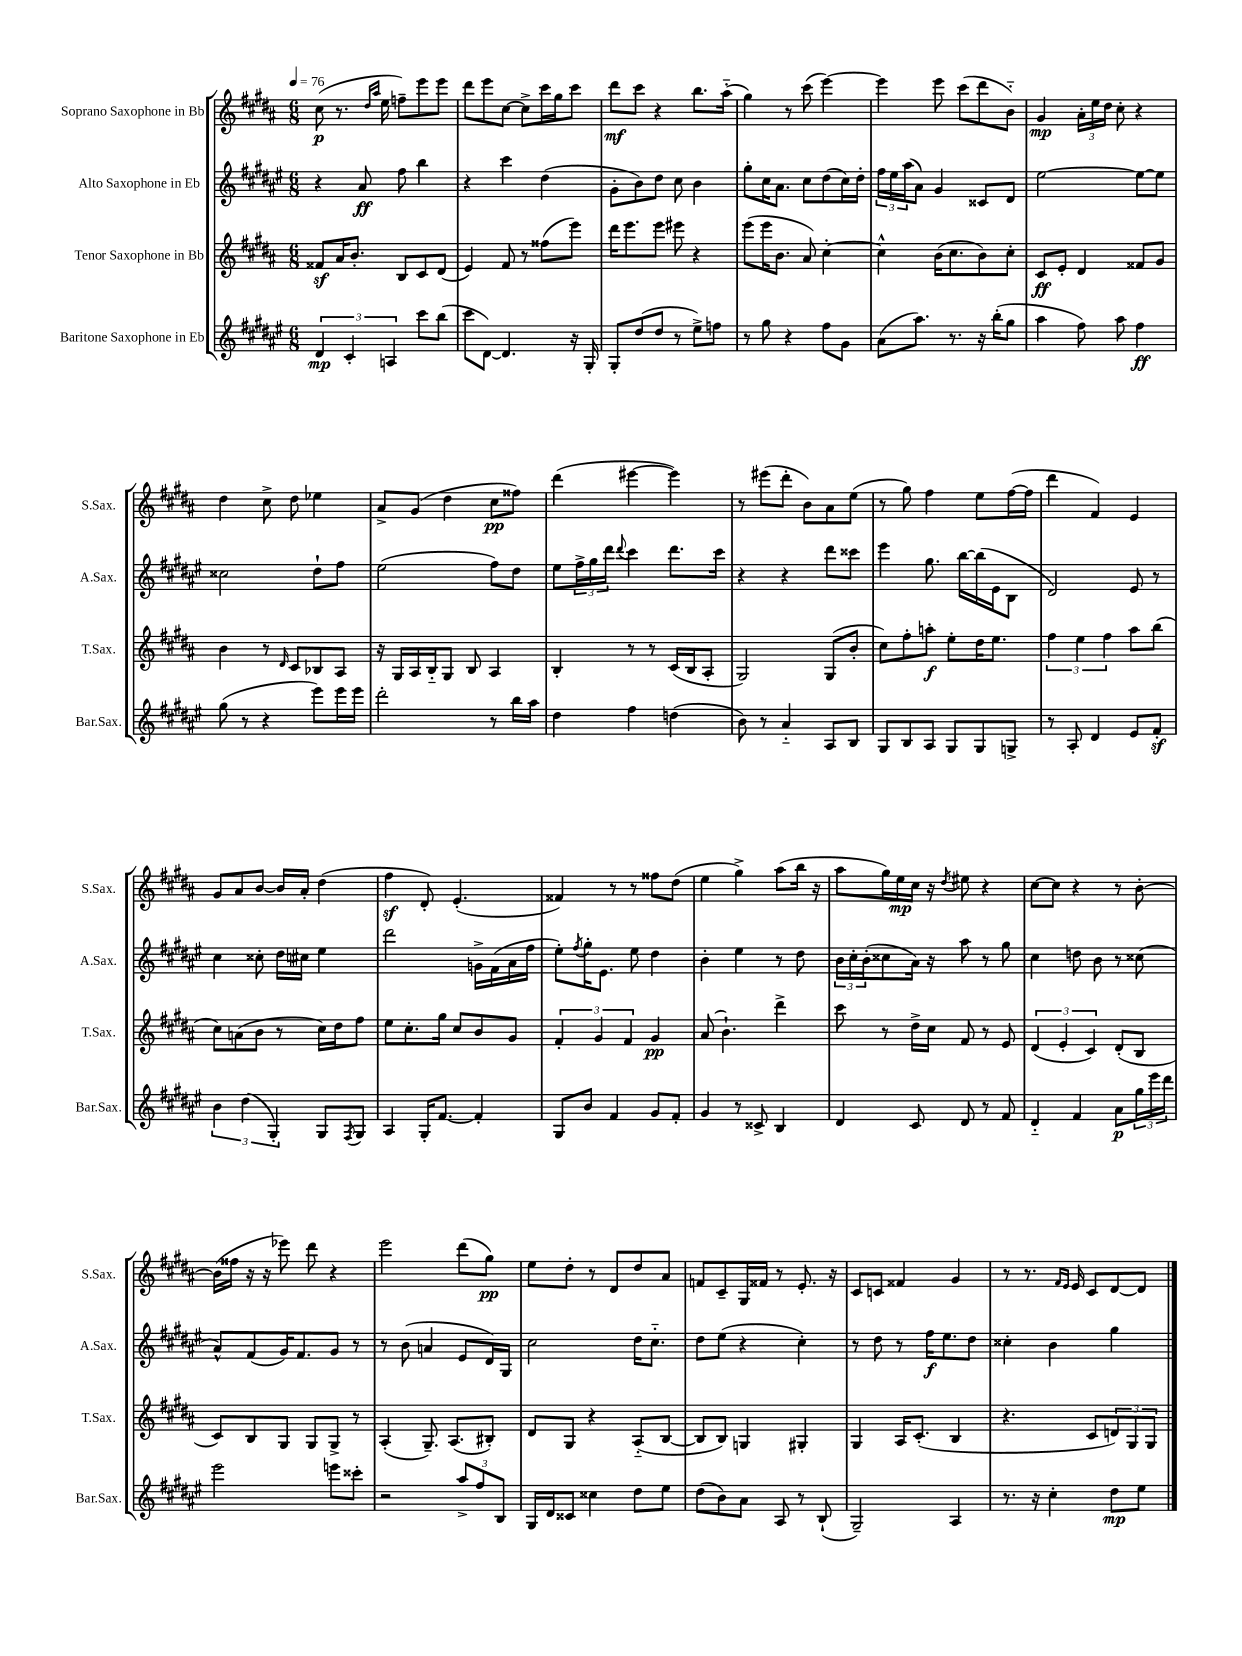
<<
\new StaffGroup <<
\new Staff = "s0" \with { instrumentName = "Soprano Saxophone in Bb" shortInstrumentName = "S.Sax." } {
    \clef treble \key b \major \numericTimeSignature \time 6/8 \tempo 4 = 76
    cis''8\p( r8. \grace { dis''16 ais''16 } e''16 f''8--) e'''8 e'''8 |
    dis'''8 e'''8 cis''8~ cis''8-> cis'''16 gis''16 cis'''8 |
    dis'''8\mf cis'''8 r4 b''8. ais''16-_( |
    gis''4) r8 cis'''8( e'''4~) |
    e'''4 e'''8 cis'''8( dis'''8 b'8-_) |
    gis'4\mp \tuplet 3/2 { ais'16-. e''16 dis''16 } cis''8-. r4 |
    dis''4 cis''8-> dis''8 ees''4 |
    ais'8-> gis'8( dis''4 cis''8\pp fisis''8) |
    dis'''4( eis'''4~ eis'''4) |
    r8 eis'''8( dis'''8-. b'8) ais'8 e''8( |
    r8 gis''8) fis''4 e''8 fis''16~( fis''16 |
    dis'''4 fis'4) e'4 |
    gis'8 ais'8 b'8~ b'16 ais'16-. dis''4( |
    fis''4\sf dis'8-.) e'4.-.( |
    fisis'4) r8 r8 fisis''8 dis''8( |
    e''4 gis''4->) ais''8( b''16 r16 |
    ais''8 gis''16) e''16\mp cis''16 r16 \acciaccatura { dis''8 } eis''8 r4 |
    cis''8~ cis''8 r4 r8 b'8~-. |
    b'16( fisis''16 r16 r16 ees'''8) dis'''8 r4 |
    e'''2 dis'''8( gis''8\pp) |
    e''8 dis''8-. r8 dis'8 dis''8 ais'8 |
    f'8 cis'8-- gis16 fisis'16 r8 e'8.-. r16 |
    cis'8 c'8 fisis'4 gis'4 |
    r8 r8. \grace { fis'16 e'16 } e'16 cis'8 dis'8~ dis'8 \bar "|." |
}
\new Staff = "s1" \with { instrumentName = "Alto Saxophone in Eb" shortInstrumentName = "A.Sax." } {
    \clef treble \key fis \major \numericTimeSignature \time 6/8
    r4 ais'8\ff fis''8 b''4 |
    r4 cis'''4 dis''4( |
    gis'8-. b'8) dis''8 cis''8 b'4 |
    gis''8-. cis''16 ais'8. cis''8 dis''8( cis''16) dis''16-. |
    \tuplet 3/2 { fis''16 eis''16 ais''16( } ais'8) gis'4 cisis'8 dis'8 |
    eis''2~ eis''8~ eis''8 |
    cisis''2 dis''8-! fis''8 |
    eis''2( fis''8) dis''8 |
    eis''8 \tuplet 3/2 { fis''16-> gis''16 dis'''16 } \appoggiatura { dis'''8 } cis'''4 dis'''8. cis'''16 |
    r4 r4 dis'''8 cisis'''8 |
    eis'''4 gis''8. b''16~ b''16( eis'16 b8 |
    dis'2) eis'8 r8 |
    cis''4 cisis''8-. dis''16 cis''16 eis''4 |
    dis'''2 g'16-> fis'16( ais'16 fis''16 |
    eis''8-.) \acciaccatura { fis''8 } gis''16-. eis'8. eis''8 dis''4 |
    b'4-. eis''4 r8 dis''8 |
    \tuplet 3/2 { b'16 cis''16-. b'16-.( } cisis''8 ais'16) r16 ais''8 r8 gis''8 |
    cis''4 d''8 b'8 r8 cisis''8( |
    ais'8-^) fis'8( gis'16) fis'8. gis'8 r8 |
    r8 b'8( a'4 eis'8 dis'16) gis16 |
    cis''2 dis''16 cis''8.-_ |
    dis''8 eis''8( r4 cis''4-.) |
    r8 dis''8 r8 fis''16\f eis''8. dis''8 |
    cisis''4-. b'4 gis''4 \bar "|." |
}
\new Staff = "s2" \with { instrumentName = "Tenor Saxophone in Bb" shortInstrumentName = "T.Sax." } {
    \clef treble \key b \major \numericTimeSignature \time 6/8
    fisis'8\sf ais'16 b'8.-. b8 cis'8 dis'8( |
    e'4) fis'8 r8 fisis''8( e'''8) |
    dis'''16 e'''8. e'''8 eis'''8 r4 |
    e'''8( e'''16 b'8. ais'8) cis''4~-. |
    cis''4-^ b'16( cis''8. b'8) cis''8-. |
    cis'8\ff e'8-. dis'4 fisis'8 gis'8 |
    b'4 r8 \grace { dis'16 } cis'8 bes8 ais8 |
    r16 gis16 ais16 b16-_ gis8 b8 ais4 |
    b4-. r8 r8 cis'16( b16 ais8-. |
    gis2) gis8( b'8-. |
    cis''8) fis''8-. a''8-.\f e''8-. dis''16 e''8. |
    \tuplet 3/2 { fis''4 e''4 fis''4 } ais''8 b''8( |
    cis''8) a'8( b'8 r8 cis''16) dis''16 fis''8 |
    e''8 cis''8.-. gis''16 cis''8 b'8 gis'8 |
    \tuplet 3/2 { fis'4-. gis'4 fis'4 } gis'4\pp |
    ais'8( b'4.-!) dis'''4-> |
    cis'''8 r8 dis''16-> cis''16 fis'8 r8 e'8 |
    \tuplet 3/2 { dis'4( e'4-. cis'4) } dis'8-.( b8 |
    cis'8) b8 gis8 gis8 gis8-> r8 |
    ais4-.( gis8.--) ais8.( bis8-.) |
    dis'8 gis8 r4 ais8-_( b8~ |
    b8 b8) g4 gis4-. |
    gis4 ais16 cis'8.-.( b4 |
    r4. cis'8 \tuplet 3/2 { d'8) gis8 gis8 } \bar "|." |
}
\new Staff = "s3" \with { instrumentName = "Baritone Saxophone in Eb" shortInstrumentName = "Bar.Sax." } {
    \clef treble \key fis \major \numericTimeSignature \time 6/8
    \tuplet 3/2 { dis'4\mp cis'4-. a4 } cis'''8 b''8( |
    cis'''8 dis'8~) dis'4. r16 gis16-. |
    gis8-. dis''8( dis''8 r8 eis''8->) f''8 |
    r8 gis''8 r4 fis''8 gis'8 |
    ais'8( ais''8.) r8. r16 b''16-.( gis''8 |
    ais''4 fis''8) ais''8 fis''4\ff |
    gis''8( r8 r4 eis'''8) eis'''16 eis'''16 |
    dis'''2-. r8 b''16 ais''16 |
    dis''4 fis''4 d''4( |
    b'8) r8 ais'4-_ ais8 b8 |
    gis8 b8 ais8 gis8 gis8 g8-> |
    r8 ais8-. dis'4 eis'8 fis'8-.\sf |
    \tuplet 3/2 { b'4 dis''4( gis4-.) } gis8 \acciaccatura { fis8 } gis8 |
    ais4 gis16-. fis'8.~ fis'4-. |
    gis8 b'8 fis'4 gis'8 fis'8-. |
    gis'4 r8 cisis'8-> b4 |
    dis'4 cis'8 dis'8 r8 fis'8 |
    dis'4-_ fis'4 ais'8\p \tuplet 3/2 { gis''16 eis'''16 dis'''16 } |
    eis'''2 e'''8 cisis'''8-. |
    r2 \tuplet 3/2 { ais''8-> fis''8 b8 } |
    gis16 dis'16 cisis'8 cisis''4 dis''8 eis''8 |
    dis''8( b'8) ais'8 ais8 r8 b8-!( |
    gis2--) ais4 |
    r8. r16 cis''4-. dis''8\mp eis''8 \bar "|." |
}
>>
>>
\layout { \context { \Score \remove "Bar_number_engraver" } }
